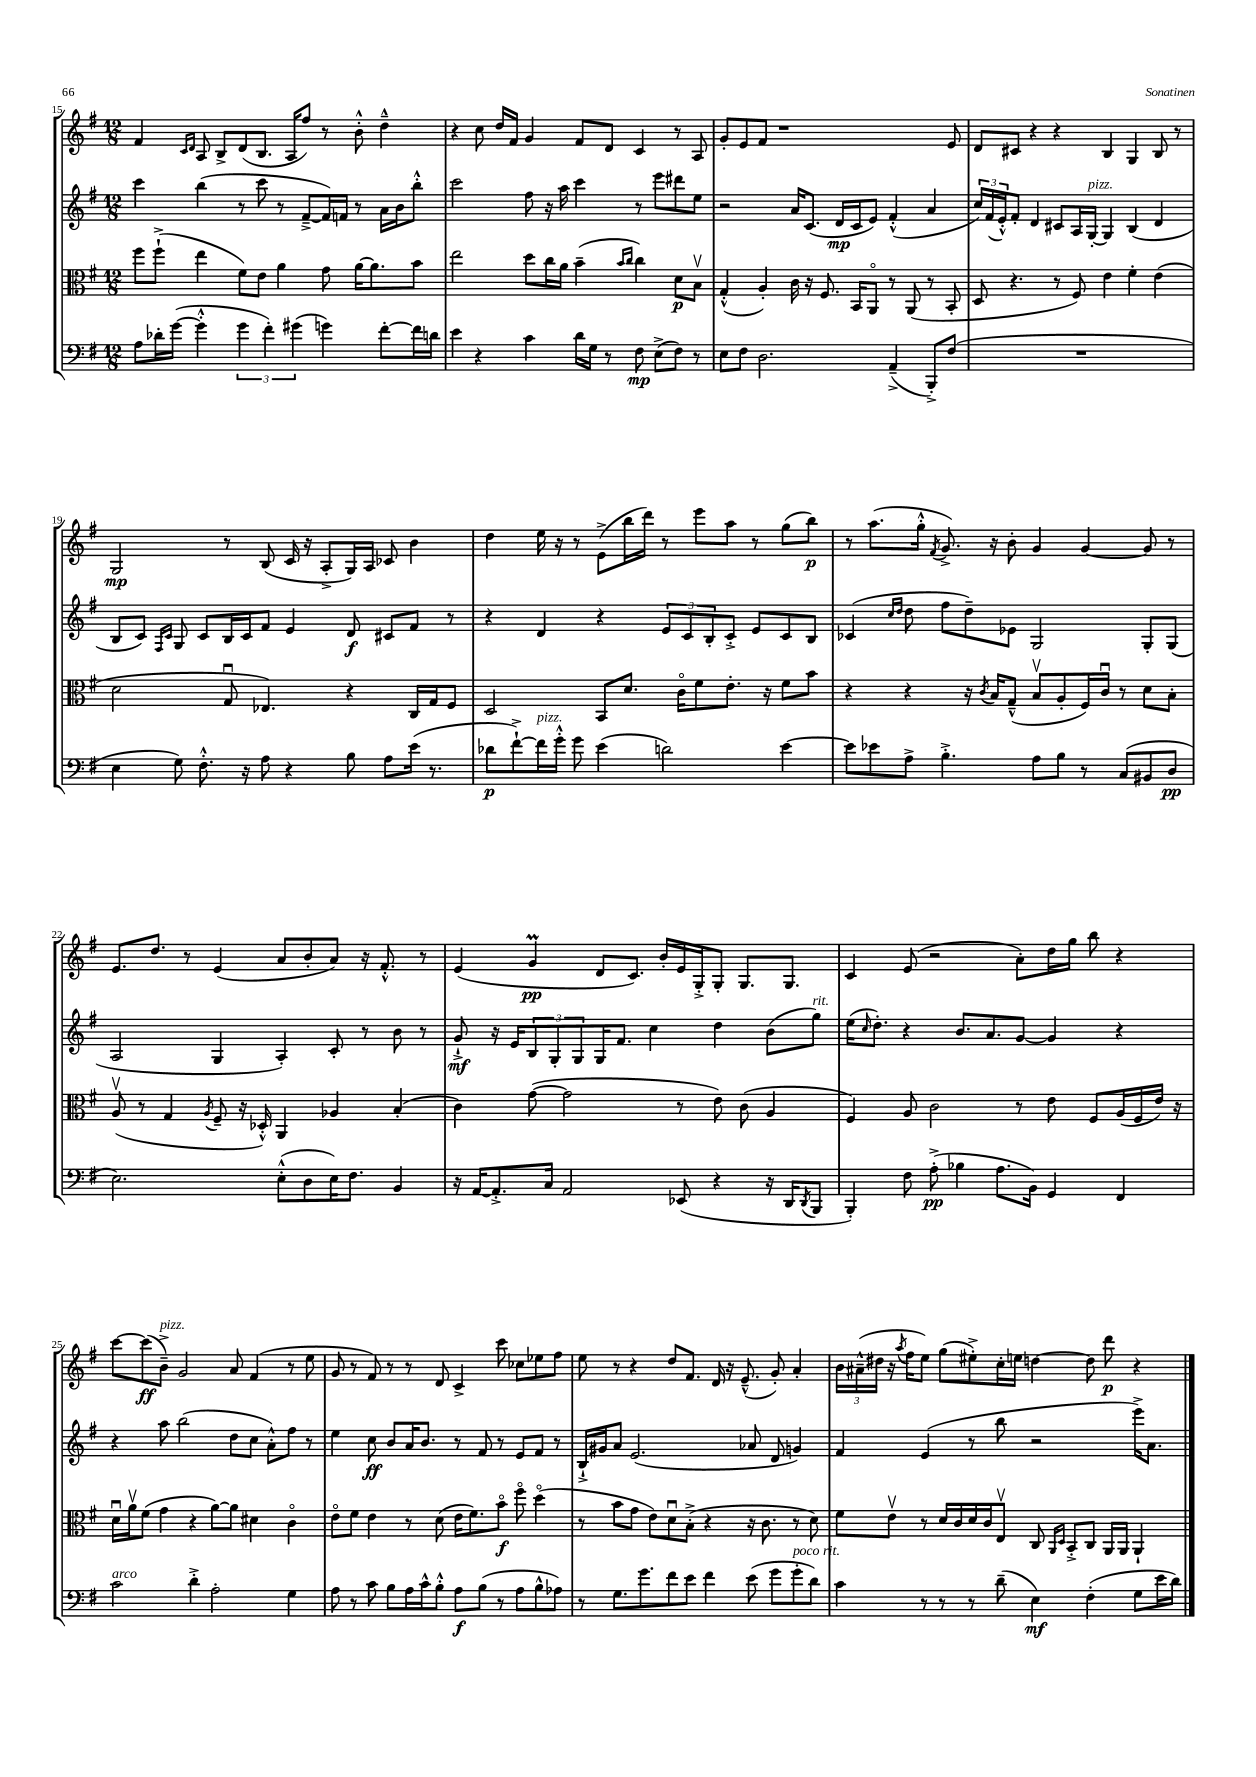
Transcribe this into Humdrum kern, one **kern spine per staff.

**kern	**kern	**kern	**kern
*staff4	*staff3	*staff2	*staff1
*clefF4	*clefC3	*clefG2	*clefG2
*k[f#]	*k[f#]	*k[f#]	*k[f#]
*M12/8	*M12/8	*M12/8	*M12/8
8A	8ff#	4ccc	4f#
16d-'	(8ff#`^	.	.
([16g	.	.	.
.	.	.	16qqc
.	.	.	16qqd
4g'^^]	4ee	(4bb	8A
.	.	.	8B^
6g	8f#)	8r	(8d
.	8e	8ccc	8.B
6f#')	.	.	.
.	4a	8r	.
.	.	.	16A
(6g#	.	.	.
.	.	[8f#~^	8ff#)
4g)	8g	16f#])	8r
.	.	16f	.
.	[16a	8r	8b'^^
.	8.a]	.	.
[8f#'	.	16a	4dd~^^
.	.	16b	.
16f#]	8b	8bb'^^	.
16d	.	.	.
=	=	=	=
4e	2ee	2ccc	4r
4r	.	.	8cc
.	.	.	16dd
.	.	.	16f#
4c	8dd	8ff#	4g
.	16cc	16r	.
.	16a	16aa	.
16d	(4b~	4ccc	8f#
16G	.	.	.
8r	.	.	8d
.	16qqb	.	.
.	16qqcc	.	.
8F#	4cc)	8r	4c
(8E^	.	8eee	.
8F#)	8d	8ddd#	8r
8r	8Bv	8ee	8A
=	=	=	=
8E	(4G'^^	2r	8g'
8F#	.	.	8e
2.D	4A')	.	8f#
.	.	.	1r
.	16c	16a	.
.	16r	(8.c	.
.	8.F#	.	.
.	.	16d	.
.	16BB	16c	.
.	8AAo	8e)	.
(4AA~^	8r	(4f#'^^	.
.	(8AA	.	.
8BBB'^)	8r	4a	.
(8F#	8BB'	.	8e
=	=	=	=
1.r	8D	24cc)	8d
.	.	(24f#	.
.	.	24e'^^)	.
.	4.r	8f#'	8c#
.	.	4d	4r
.	8r	8c#	4r
.	8F#)	16A	.
.	.	[16G'	.
.	4e	4G]	4B
.	4f#'	(4B	4G
.	(4e	4d	8B
.	.	.	8r
=	=	=	=
4E	2d	8B	2G
.	.	8c)	.
.	.	16qqF#	.
.	.	16qqc	.
8G)	.	8G	.
8.F#'^^	.	8c	.
.	8Gu	16B	8r
16r	.	16c	.
8A	4.E-)	8f#	(8B
4r	.	4e	16c
.	.	.	16r
.	.	.	8A'^
8B	4r	8d	16G)
.	.	.	16A
8A	.	8c#	8c-
(16e	16C	8f#	4b
8.r	16G	.	.
.	8F#	8r	.
=	=	=	=
8d-	2D	4r	4dd
[8f#`^)	.	.	.
16f#]	.	4d	16ee
16g'^^	.	.	16r
8g	.	.	8r
(4e	8BB	4r	(8e^
.	8.d	.	16bb
.	.	.	16ddd)
2d)	.	12e	8r
.	16co	.	.
.	.	12c	.
.	8f#	.	8eee
.	.	12B'	.
.	8.e'	8c'^	8aa
.	.	8e	8r
.	16r	.	.
[4e	8f#	8c	(8gg
.	8b	8B	8bb)
=	=	=	=
8e]	4r	(4c-	8r
8e-	.	.	(8.aa
.	.	16qqcc	.
.	.	16qqdd	.
8A^	4r	8dd	.
.	.	.	16gg'^^
.	.	.	8qf#
4.B'^	.	8ff#	8.g^)
.	16r	8dd~)	.
.	8qc	.	.
.	16B	.	16r
.	(8G~^^	8e-	8b'
8A	8Bv	2G	4g
8B	8A'	.	.
8r	16F#)	.	[4g
.	16cu	.	.
(8C	8r	.	.
8BB#	8d	8G'	8g]
8D	8B'	(8G	8r
=	=	=	=
2.E)	(8Av	2A	8.e
.	8r	.	.
.	.	.	8.dd
.	4G	.	.
.	.	.	8r
.	8qA	.	.
.	8F#~	4G	(4e
.	16r	.	.
.	16D-'^^)	.	.
(8E'^^	4AA	4A')	8a
8D	.	.	8b'
16E)	4A-	8c'	8a)
8.F#	.	.	.
.	.	8r	16r
.	.	.	8.f#'^^
4BB	(4B'	8b	.
.	.	8r	8r
=	=	=	=
16r	4c)	8g`^	(4e
[16AA	.	.	.
8.AA'^]	.	16r	.
.	.	16e	.
.	([8g	12B	4g
16C	.	.	.
.	.	12G'	.
2AA	2g]	.	.
.	.	12G	.
.	.	16G	8d
.	.	8.f#	.
.	.	.	8.c)
.	.	4cc	.
.	.	.	16b'
(8EE-	8r	.	16e
.	.	.	16G'^
4r	8e)	4dd	8G'
.	(8c	.	8.G
16r	4A	(8b	.
16DD	.	.	8.G
8qDD	.	.	.
8BBB	.	8gg)	.
=	=	=	=
4BBB')	4F#)	(16ee	4c
.	.	16qqcc	.
.	.	8.dd')	.
8F#	8A	4r	(8e
(8A'^	2c	.	2r
4B-	.	8.b	.
.	.	8.a	.
8.A	.	.	.
.	8r	[8g	8a')
16BB)	.	.	.
4GG	8e	4g]	16dd
.	.	.	16gg
.	8F#	.	8bb
4FF#	(16A	4r	4r
.	16F#	.	.
.	16e)	.	.
.	16r	.	.
=	=	=	=
2c	16du	4r	[8ccc
.	16av	.	.
.	(8f#	.	(8ccc]
.	4g	8aa	8b~^)
.	.	(2bb	2g
4d'^	4r	.	.
2A'	[8a)	.	.
.	8a]	8dd	8a
.	4d#	8cc	(4f#
.	.	8a'^^)	.
4G	4co	8ff#	8r
.	.	8r	8ee
=	=	=	=
8A	8eo	4ee	8g
8r	8f#	.	8r
8c	4e	8cc	8f#)
8B	.	8b	8r
16A	8r	16a	8r
16c^^	.	8.b	.
8B'^^	(8d	.	8d
8A	16e	8r	4c^
.	8.f#)	.	.
(8B	.	8f#	.
8r	8bo	8r	8ccc
8A	8ff#o	8e	8cc-
8B^^	(4ddo	8f#	8ee-
8A-)	.	8r	8ff#
=	=	=	=
8r	8r	16B`^	8ee
.	.	16g#	.
8.G	8b	8a	8r
.	8g	(2.e	4r
8.g	.	.	.
.	8e)	.	.
8f#	8du	.	8dd
8e	(8B'^	.	8.f#
4f#	4r	.	.
.	.	.	16d
.	.	.	16r
.	.	.	(8.e~^^
(8e	16r	8a-	.
.	8.c	.	.
8g	.	8d	8g')
8g'	8r	4g)	4a'
8d)	8d)	.	.
=	=	=	=
4c	8f#	4f#	24b
.	.	.	(24a#~^^
.	.	.	24dd#
.	8ev	.	16r
.	.	.	8qaa
.	.	.	16ff#
8r	8r	(4e	8ee)
8r	16d	.	(8gg
.	16c	.	.
8r	16d	8r	8ee#'^)
.	16c	.	.
(8d~	8Ev	8bb	16cc'
.	.	.	16ee
4E)	8C	2r	[4dd
.	16qqAA	.	.
.	16qqD	.	.
.	8BB'^	.	.
(4F#'	8C	.	8dd]
.	16AA	.	8ddd
.	16AA	.	.
8G	4AA`	16eee^)	4r
.	.	8.a	.
16e	.	.	.
16d)	.	.	.
==	==	==	==
*-	*-	*-	*-
